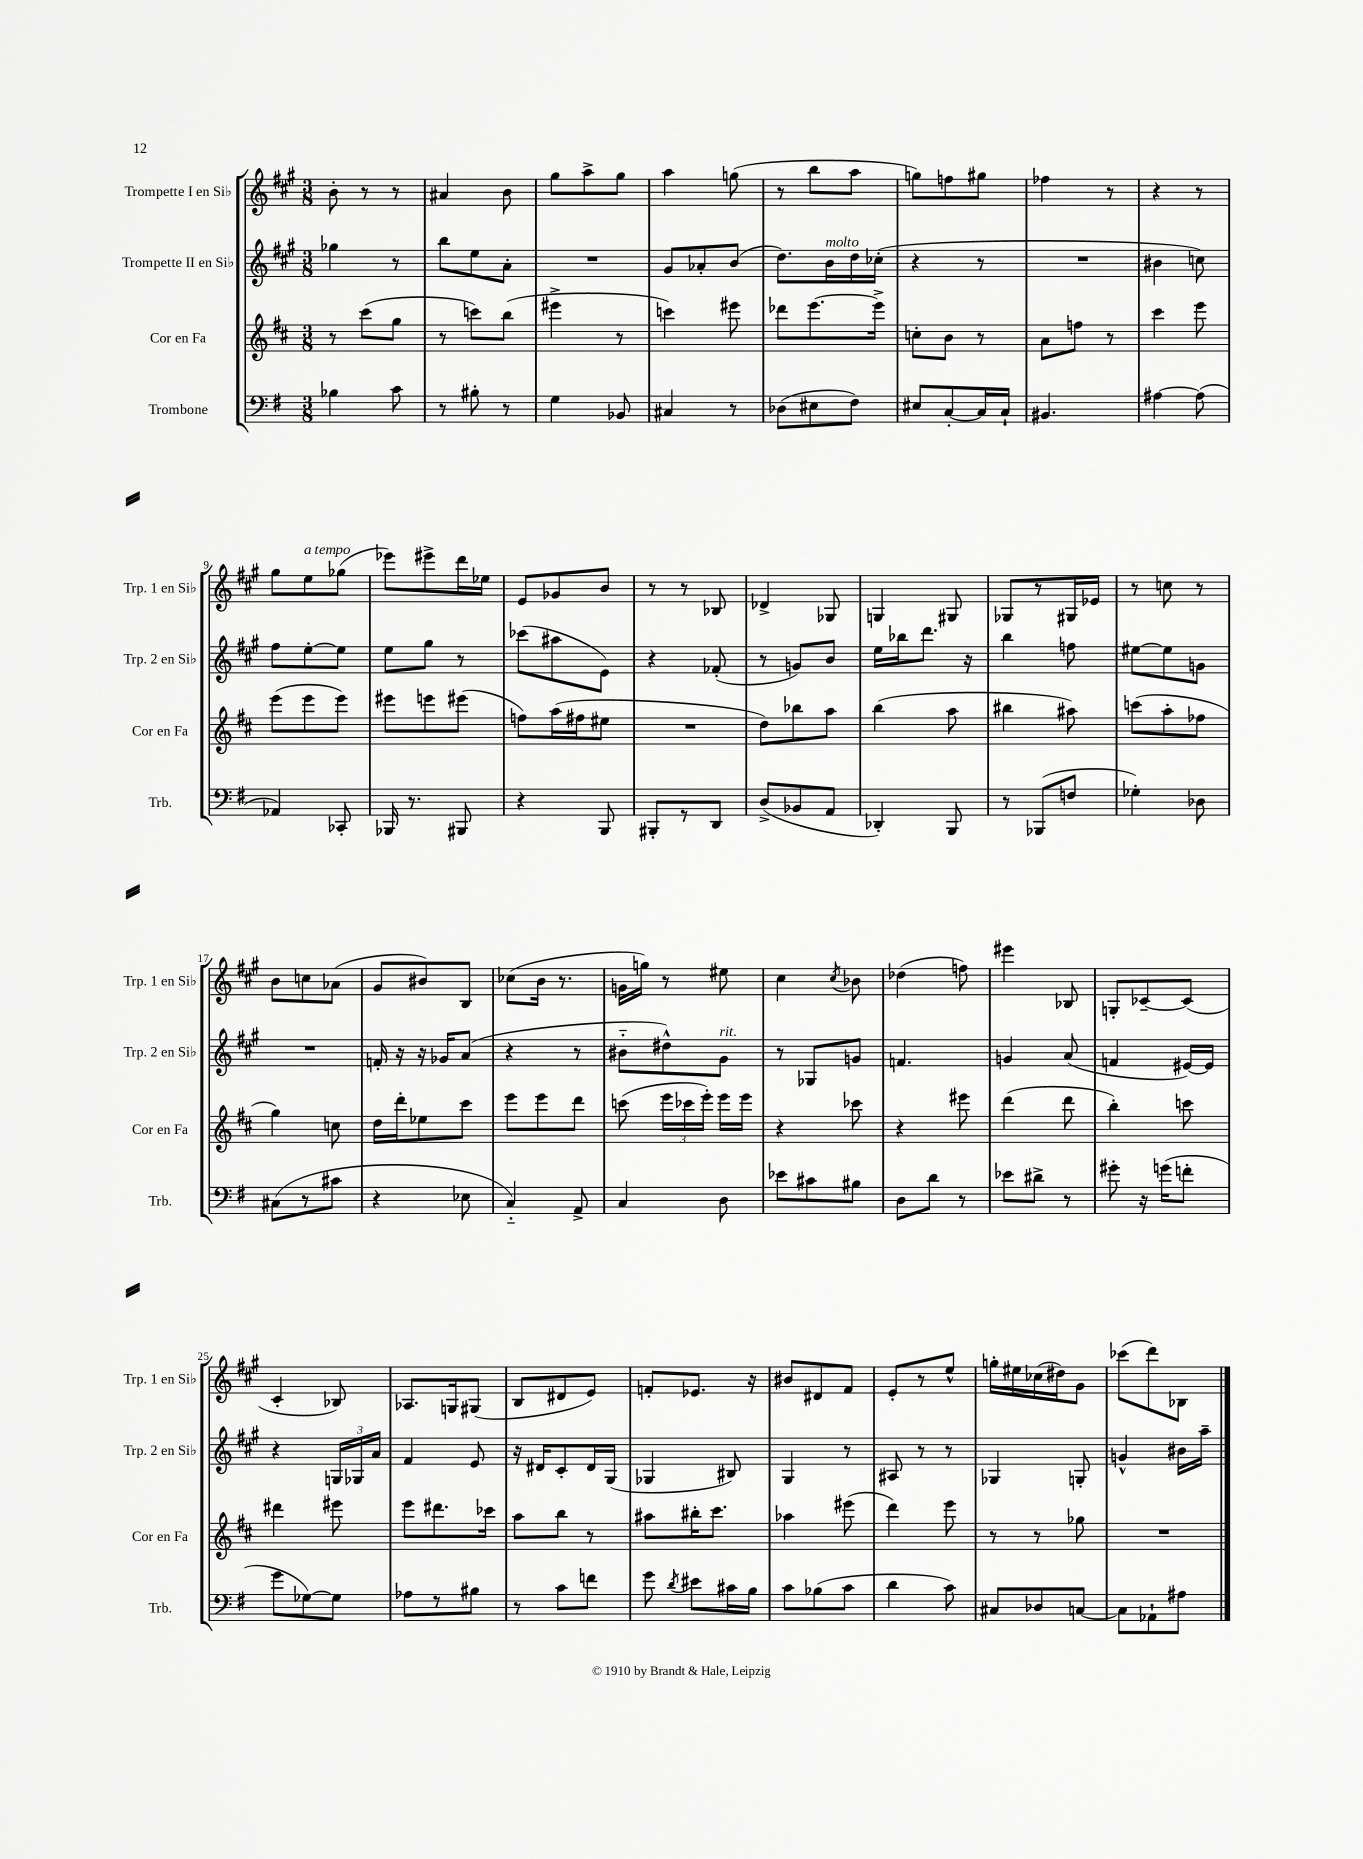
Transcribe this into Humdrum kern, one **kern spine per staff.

**kern	**kern	**kern	**kern
*part4	*part3	*part2	*part1
*staff4	*staff3	*staff2	*staff1
*I"Trombone	*I"Cor en Fa	*I"Trompette II en Si♭	*I"Trompette I en Si♭
*I'Trb.	*I'Cor en Fa	*I'Trp. 2 en Si♭	*I'Trp. 1 en Si♭
*clefF4	*clefG2	*clefG2	*clefG2
*k[f#]	*k[f#c#]	*k[f#c#g#]	*k[f#c#g#]
*M3/8	*M3/8	*M3/8	*M3/8
=1	=1	=1	=1
4B-X\	8r	4gg-X\	8b'\
.	(8ccc#\L	.	8r
8c\	8gg\J	8r	8r
=2	=2	=2	=2
8r	8r	8bb\L	4a#X/
8B#X'\	8cccn\L)	8ee\	.
8r	(8bb\J	8a'\J	8b\
=3	=3	=3	=3
4G\	4eee#X^\	4.r	8gg#\L
.	.	.	8aa^\
8BB-X/	8r	.	8gg#\J
=4	=4	=4	=4
4C#X/	4cccn\)	8g#/L	4aa\
.	.	8a-X'/	.
8r	8eee#X\	(8b/J	(8ggn\
=5	=5	=5	=5
(8D-X\L	8ddd-X\L	8.dd\L)	8r
8E#X\	[8.eee\	.	8bb\L
!	!	!LO:TX:a:i:t=molto	!
.	.	16b\L	.
8F#\J)	.	16dd\	8aa\J
.	16eee^\Jk]	(16cc-X'\JJ	.
=6	=6	=6	=6
8E#X/L	8ccn'\L	4r	8ggn\L)
[8C'/	8b\J	.	8ffn\
16C/L]	8r	8r	8gg#X\J
16C`/JJ	.	.	.
=7	=7	=7	=7
4.BB#X/	8a\L	4.r	4ff-X\
.	8ffn\J	.	.
.	8r	.	8r
=8	=8	=8	=8
[4A#X\	4ccc#\	4b#X\	4r
(8A#\]	8eee\	8ccn\)	8r
!!LO:LB:g=z
=9	=9	=9	=9
4AA-X/)	(8eee\L	8ff#\L	8gg#\L
!	!	!	!LO:TX:a:i:t=a tempo
.	8eee\	[8ee'\	8ee\
8CC-X'/	8eee\J)	8ee\J]	(8gg-X\J
=10	=10	=10	=10
16BBB-X/	8eee#X\L	8ee\L	8eee-X\L)
8.r	.	.	.
.	8eeen\	8gg#\J	8eee#X^\
8BBB#X/	(8eee#X\J	8r	16ddd\L
.	.	.	16ee-X\JJ
=11	=11	=11	=11
4r	8ffn\L)	(8ccc-X\L	8e/L
.	(16aa\L	8aa#X\	8g-X/
.	16ff#X\J	.	.
8BBB/	8ee#X\J	8e\J)	8b/J
=12	=12	=12	=12
8BBB#X'/L	4.r	4r	8r
8r	.	.	8r
8DD/J	.	(8f-X'/	8B-X/
=13	=13	=13	=13
(8D^/L	8dd\L)	8r	4d-X^/
8BB-X/	8bb-X\	8gn/L)	.
8AA/J	8aa\J	8b/J	8G-X/
=14	=14	=14	=14
4DD-X'/)	(4bb\	16ee\LL	4Gn/
.	.	16bb-X\J	.
.	.	8.ddd\J	.
8BBB/	8aa\	.	8G#X/
.	.	16r	.
=15	=15	=15	=15
8r	4bb#X\	4bb\	8G-X/L
(8BBB-X/L	.	.	8r
8Fn/J	8aa#X\)	8ffn\	16G#X/L
.	.	.	16e-X/JJ
=16	=16	=16	=16
4G-X'\)	(8cccn\L	[8ee#X\L	8r
.	8aa'\	8ee#\]	8ccn\
8D-X\	8ff-X\J	8gn\J	8r
!!LO:LB:g=z
=17	=17	=17	=17
(8C#X\L	4gg\)	4.r	8b\L
8r	.	.	8ccn\
8c#X\J	8ccn\	.	(8a-X\J
=18	=18	=18	=18
4r	16dd\LL	16fn'/	8g#/L
.	16ddd'\J	16r	.
.	8ee-X\	16r	8b#X/)
.	.	16g-X/KL	.
8E-X\	8ccc#\J	(8a/J	8B/J
=19	=19	=19	=19
4C/)	8eee\L	4r	(8cc-X\L
.	8eee\	.	16b\Jk
.	.	.	8.r
8AA^/	8ddd\J	8r	.
=20	=20	=20	=20
4C/	(8cccn\	8b#X\L	16gn\LL
.	.	.	16ggn\JJ)
.	24eee\LL	8dd#X^^\)	8r
.	24ccc-X\	.	.
.	24eee'\JJ)	.	.
!	!	!LO:TX:a:i:t=rit.	!
8D\	16eee\LL	8g#\J	8ee#X\
.	16eee\JJ	.	.
=21	=21	=21	=21
8e-X\L	4r	8r	4cc#\
8c#X\	.	8G-X/L	.
.	.	.	8qcc#/
8B#X\J	8ccc-X\	8gn/J	8b-X\
=22	=22	=22	=22
8D\L	4r	4.fn/	(4dd-X\
8d\J	.	.	.
8r	8eee#X\	.	8ffn\)
=23	=23	=23	=23
8e-X\L	(4ddd\	4gn/	4eee#X\
8d#X^\J	.	.	.
8r	8ddd\	(8a/	8B-X/
=24	=24	=24	=24
8g#X'\	4bb'\)	4fn/	8Gn'/L
16r	.	.	[8c-X~/
(16gn\KL	.	.	.
8fn'\J	8cccn\	[16e#X/LL)	(8c-/J]
.	.	16e#/JJ]	.
!!LO:LB:g=z
=25	=25	=25	=25
8g\L	4ddd#X\	4r	4c#'/
[8G-X\)	.	.	.
8G-\J]	8eee#X\	24Gn/LL	8B-X/)
.	.	24G-X/	.
.	.	24a/JJ	.
=26	=26	=26	=26
8A-X\L	8eee\L	4f#/	8.A-X/L
8r	8.ddd#X\	.	.
.	.	.	16Gn/k
8B#X\J	.	8e/	(8G#X/J
.	16ccc-X\Jk	.	.
=27	=27	=27	=27
8r	8aa\L	16r	8B/L
.	.	16d#X/KL	.
8c\L	8bb\J	8c#'/	8d#X/
8fn\J	8r	16d#/L	8e/J)
.	.	(16G#/JJ	.
=28	=28	=28	=28
8g\	8aa#X\L	4G-X/	8fn'/L
8qd/	.	.	.
8e#X\L	16bb#X'\K	.	8.e-X/J
.	8.ccc#\J	.	.
16c#X\L	.	8B#X/)	.
16B\JJ	.	.	16r
=29	=29	=29	=29
8c\L	4aa-X\	4G#/	8b#X/L
(8B-X\	.	.	8d#X/
8c\J	(8eee#X\	8r	8f#/J
=30	=30	=30	=30
4d\	4ddd\)	8A#X/	8e'/L
.	.	8r	8r
8c\)	8eee\	8r	8ee^^/J
=31	=31	=31	=31
8C#X/L	8r	4G-X/	16ggn'\LL
.	.	.	16ee#X\
8D-X/	8r	.	(16cc-X\
.	.	.	16dd#X\J)
[8Cn/J	8gg-X\	8Gn'/	8g#\J
=32	=32	=32	=32
8C\L]	4.r	4gn^^/	(8ccc-X\L
8AA-X`\	.	.	8ddd\)
8A#X\J	.	16b#X\LL	8B-X\J
.	.	16aa~\JJ	.
==	==	==	==
*-	*-	*-	*-
